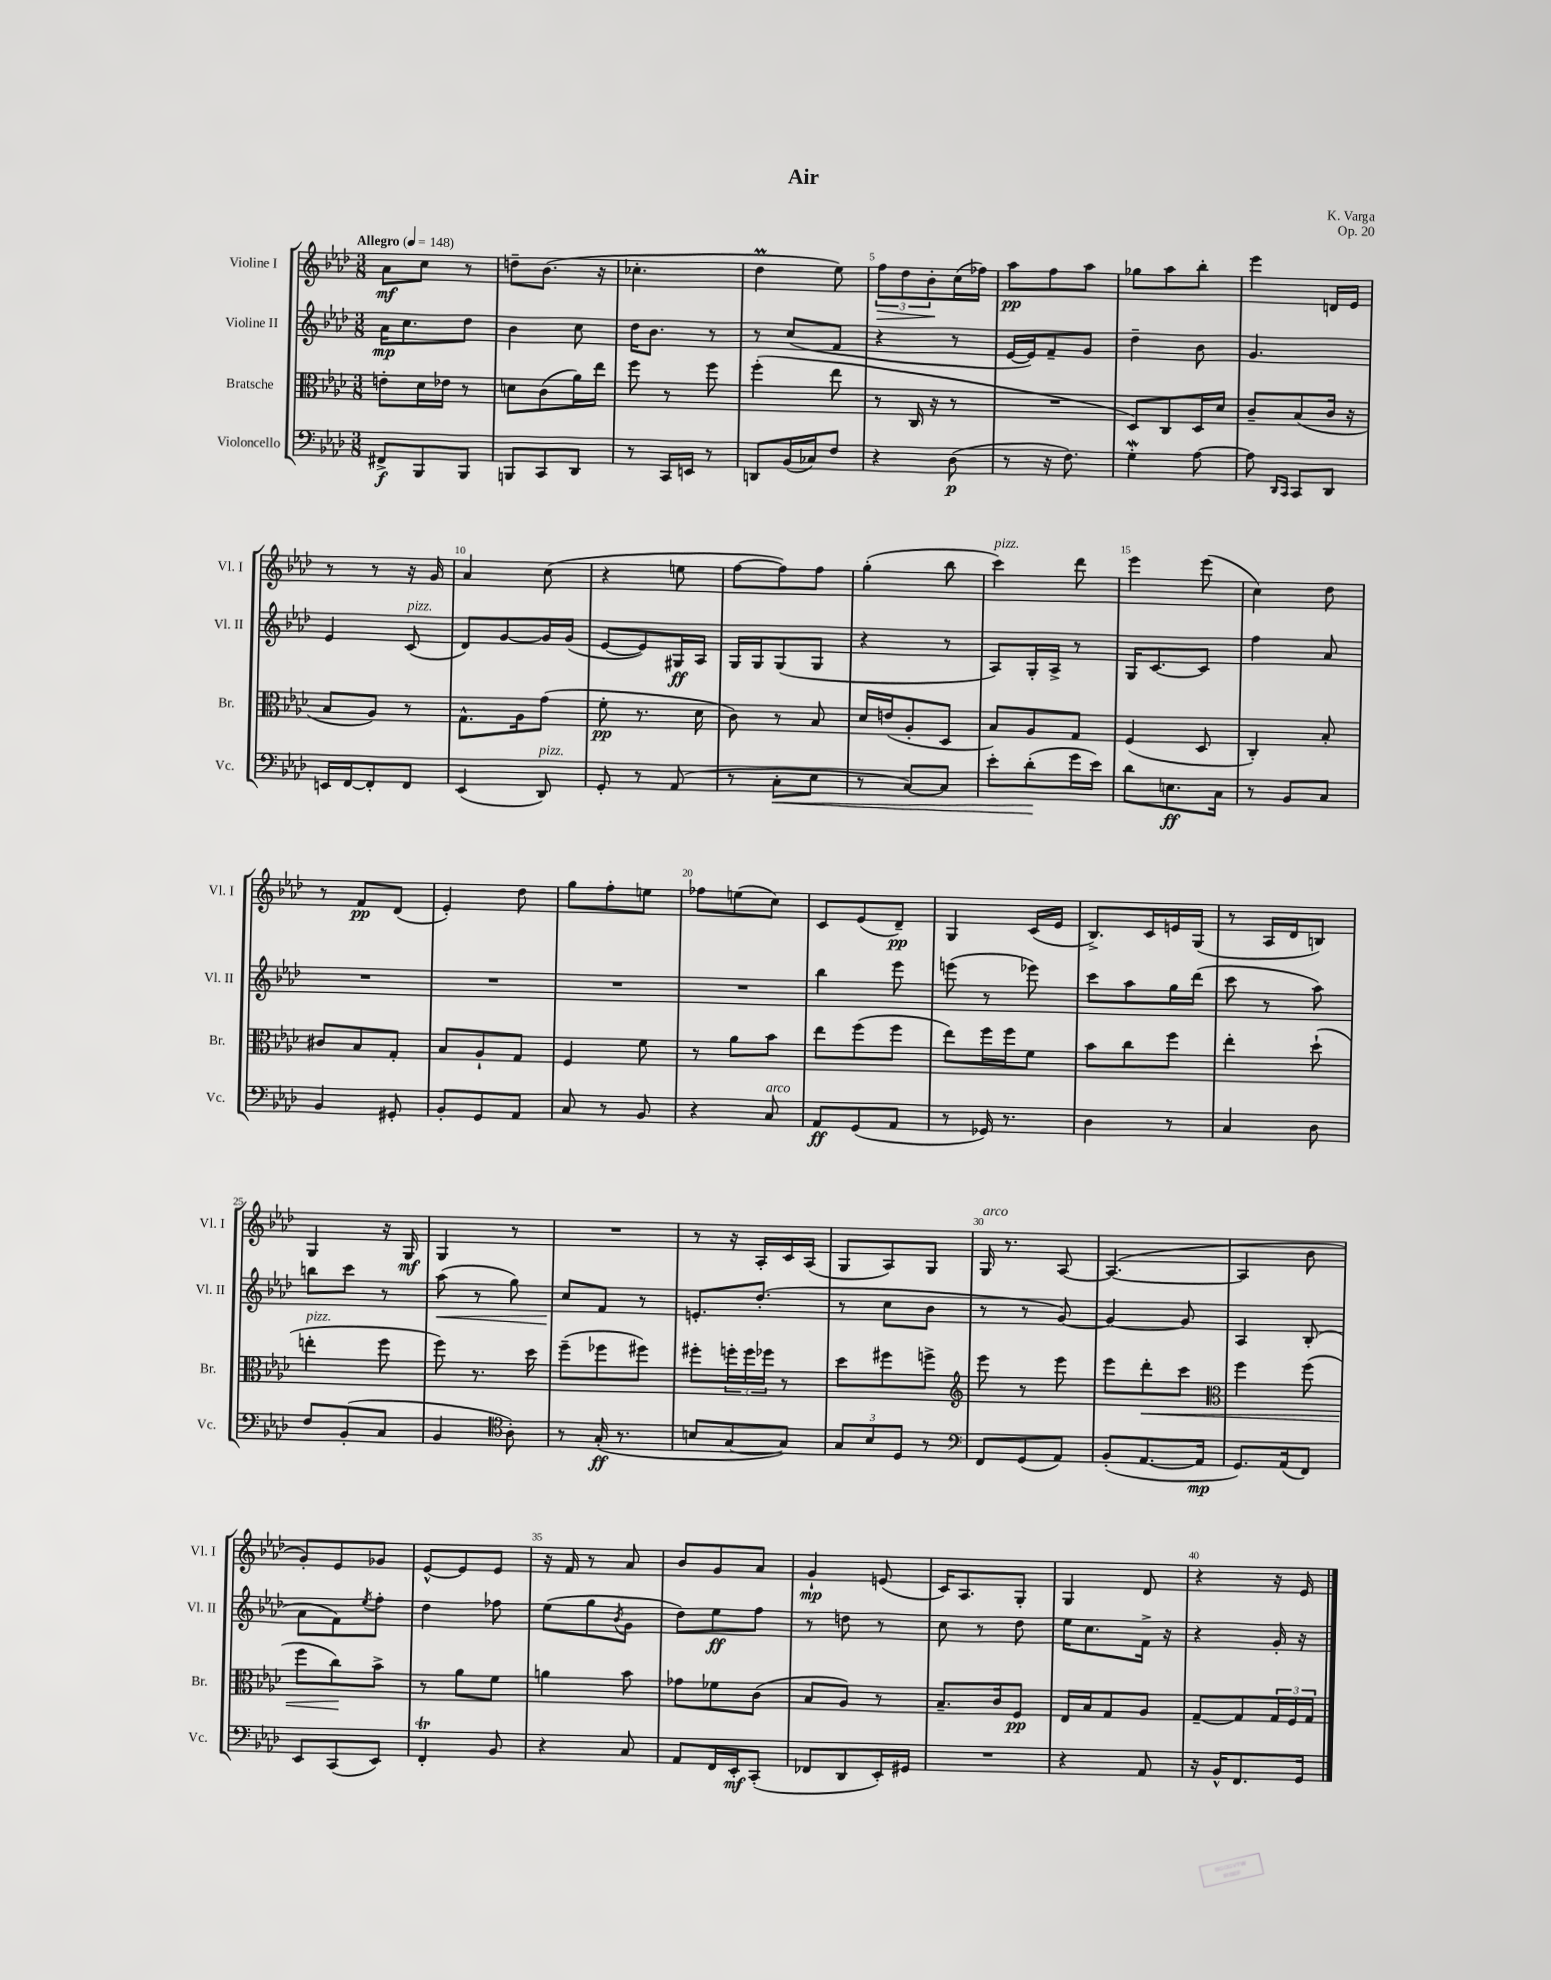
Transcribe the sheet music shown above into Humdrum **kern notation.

**kern	**kern	**kern	**kern
*staff4	*staff3	*staff2	*staff1
*clefF4	*clefC3	*clefG2	*clefG2
*k[b-e-a-d-]	*k[b-e-a-d-]	*k[b-e-a-d-]	*k[b-e-a-d-]
*M3/8	*M3/8	*M3/8	*M3/8
*MM148	*MM148	*MM148	*MM148
8FF#^	8e'	16a-	8a-
.	.	8.cc	.
8BBB-	16d-	.	8cc
.	16e-	.	.
8BBB-	8r	8dd-	8r
=	=	=	=
8BBB	8d	4b-	8dd~
8CC	(8c	.	(8.b-
8DD-	16a-)	8cc	.
.	16ee-	.	16r
=	=	=	=
8r	8ff	16dd-	4.cc-'
.	.	8.b-	.
16CC	8r	.	.
16EE	.	.	.
8r	8ff	8r	.
=	=	=	=
8DD	(4ff'	8r	4dd-
(16BB-	.	(8cc	.
16C-)	.	.	.
8F	8ee-	8f	8ee-)
=	=	=	=
4r	8r	4r	12ff
.	.	.	12dd-
.	16C	.	.
.	.	.	12b-'
.	16r	.	.
(8D-	8r	8r	(16cc
.	.	.	16ff-)
=	=	=	=
8r	4.r	[16e-	8aa-
.	.	16e-])	.
16r	.	8f~	8ff
8.F)	.	.	.
.	.	8g	8aa-
=	=	=	=
4G'	8D-)	4dd-~	8gg-
.	8C	.	8aa-
[8A-	16D-	8b-	8bb-'
.	16d-	.	.
=	=	=	=
8A-]	8c~	4.g	4eee-
16qqDD-	.	.	.
16qqCC	.	.	.
8CC	(8B-	.	.
8DD-	16c	.	16d
.	16r	.	16e-
=	=	=	=
16EE	8B-	4e-	8r
[16FF	.	.	.
8FF']	8A-)	.	8r
8FF	8r	(8c	16r
.	.	.	16g
=	=	=	=
(4EE-	8.G^^	8d-)	4a-
.	.	[8g	.
.	16A-	.	.
8DD-)	(8g	16g]	(8cc
.	.	(16g	.
=	=	=	=
8GG'	8f'	[8e-	4r
8r	8.r	8e-])	.
(8AA-	.	16G#	8ee
.	16d-	16A-	.
=	=	=	=
8r	8c)	16G	[8ff
.	.	16G	.
8C'	8r	(8G	8ff])
8E-	8B-	8G	8ff
=	=	=	=
8r	16d-	4r	(4gg'
.	(16e	.	.
[8C)	8A-'	.	.
8C]	8D-	8r	8bb-
=	=	=	=
8e-'	8B-)	8A-)	4ccc)
(8d-'	8A-	16G'	.
.	.	16A-^	.
16g	8G	8r	8ddd-
16e-)	.	.	.
=	=	=	=
8d-	(4F	16G	4eee-
.	.	[8.c	.
8.E	.	.	.
.	8D-	8c]	(8eee-
16C	.	.	.
=	=	=	=
8r	4C')	4ff	4cc)
8BB-	.	.	.
8C	8B-'	8a-	8dd-
=	=	=	=
4BB-	8c#	4.r	8r
.	8B-	.	8f
8GG#'	8G'	.	(8d-
=	=	=	=
8BB-'	8B-	4.r	4e-')
8GG	8A-`	.	.
8AA-	8G	.	8dd-
=	=	=	=
8C	4F	4.r	8gg
8r	.	.	8ff'
8BB-	8f	.	8ee
=	=	=	=
4r	8r	4.r	8ff-
.	8a-	.	(8ee
8C	8b-	.	8cc)
=	=	=	=
8AA-	8ee-	4bb-	8c
(8GG	(8ff	.	(8e-
8AA-	8ff	8eee-	8d-~)
=	=	=	=
8r	8ee-)	(8eee	4G
16GG-)	16ff	8r	.
8.r	16ff	.	.
.	8f	8eee-)	(16c
.	.	.	16e-
=	=	=	=
4D-	8b-	8ccc	8.B-^)
.	8cc	8aa-	.
.	.	.	16c
8r	8ff	16gg	16e
.	.	(16ddd-	(16G
=	=	=	=
4C	4ee-'	8ccc	8r
.	.	8r	16A-
.	.	.	16d-
8D-	(8dd-`	8aa-)	8B)
=	=	=	=
8F	4ee'	8bb	4G
(8BB-'	.	8ccc	.
8C	8ff	8r	16r
.	.	.	16G
=	=	=	=
4BB-	8ff)	(8aa-	4G
.	8.r	8r	.
*clefC4	*	*	*
8A-')	.	8gg)	8r
.	16dd-	.	.
=	=	=	=
8r	(8ff~	8cc	4.r
(16G'	8ff-	8f	.
8.r	.	.	.
.	8ff#)	8r	.
=	=	=	=
8B	8ff#'	8.e'	8r
[8G	24ff'	.	16r
.	24ff	.	.
.	.	(8.dd-'	16A-'
.	24ff-	.	.
8G])	8r	.	16c
.	.	.	(16A-
=	=	=	=
12G	8dd-	8r	8G
12B-	.	.	.
.	8ff#	8cc	8A-)
12D-	.	.	.
8r	8ff^	8b-	8G
=	=	=	=
*clefF4	*clefG2	*	*
8FF	8eee-	8r	16G
.	.	.	8.r
(8GG	8r	8r	.
8AA-)	8eee-	[8g)	[8A-
=	=	=	=
(8BB-'	8eee-	4g_	(4.A-_
[8.AA-	8ddd-'	.	.
.	8ccc	8g]	.
16AA-]	.	.	.
=	=	=	=
*	*clefC3	*	*
8.GG)	4ff	4A-	4A-]
(16AA-	.	.	.
8FF)	(8ff	(8B-'	8b-
=	=	=	=
8EE-	8ff	8a-	8g')
(8CC	8cc)	8f)	8e-
.	.	8qee-	.
8EE-)	8b-^	8ff'	8g-
=	=	=	=
4FF'	8r	4dd-	[8e-^^
.	8a-	.	8e-]
8BB-	8f	8ff-	8e-
=	=	=	=
4r	4a	(8ee-	16r
.	.	.	16f
.	.	8gg	8r
.	.	8qb-	.
8C	8b-	8g	8a-
=	=	=	=
8AA-	8g-	8dd-)	8b-
16FF	8f-	8ee-	8g
16EE-'	.	.	.
(8CC'	(8c	8ff	8a-
=	=	=	=
8FF-	8B-	8r	4g`
8DD-	8A-)	8dd	.
16EE-')	8r	8r	(8e
16GG#	.	.	.
=	=	=	=
4.r	8.B-~	8cc	16c)
.	.	.	8.A-
.	.	8r	.
.	16c	.	.
.	8F	8dd-	8G'
=	=	=	=
4r	16E-	16ee-	4G
.	16B-	8.cc	.
.	8G	.	.
8AA-	8A-	16f^	8d-
.	.	16r	.
=	=	=	=
16r	[8G~	4r	4r
16BB-^^	.	.	.
8.FF	8G]	.	.
.	24G	16g'	16r
.	24F	.	.
16GG	.	16r	16e-
.	24G	.	.
==	==	==	==
*-	*-	*-	*-
